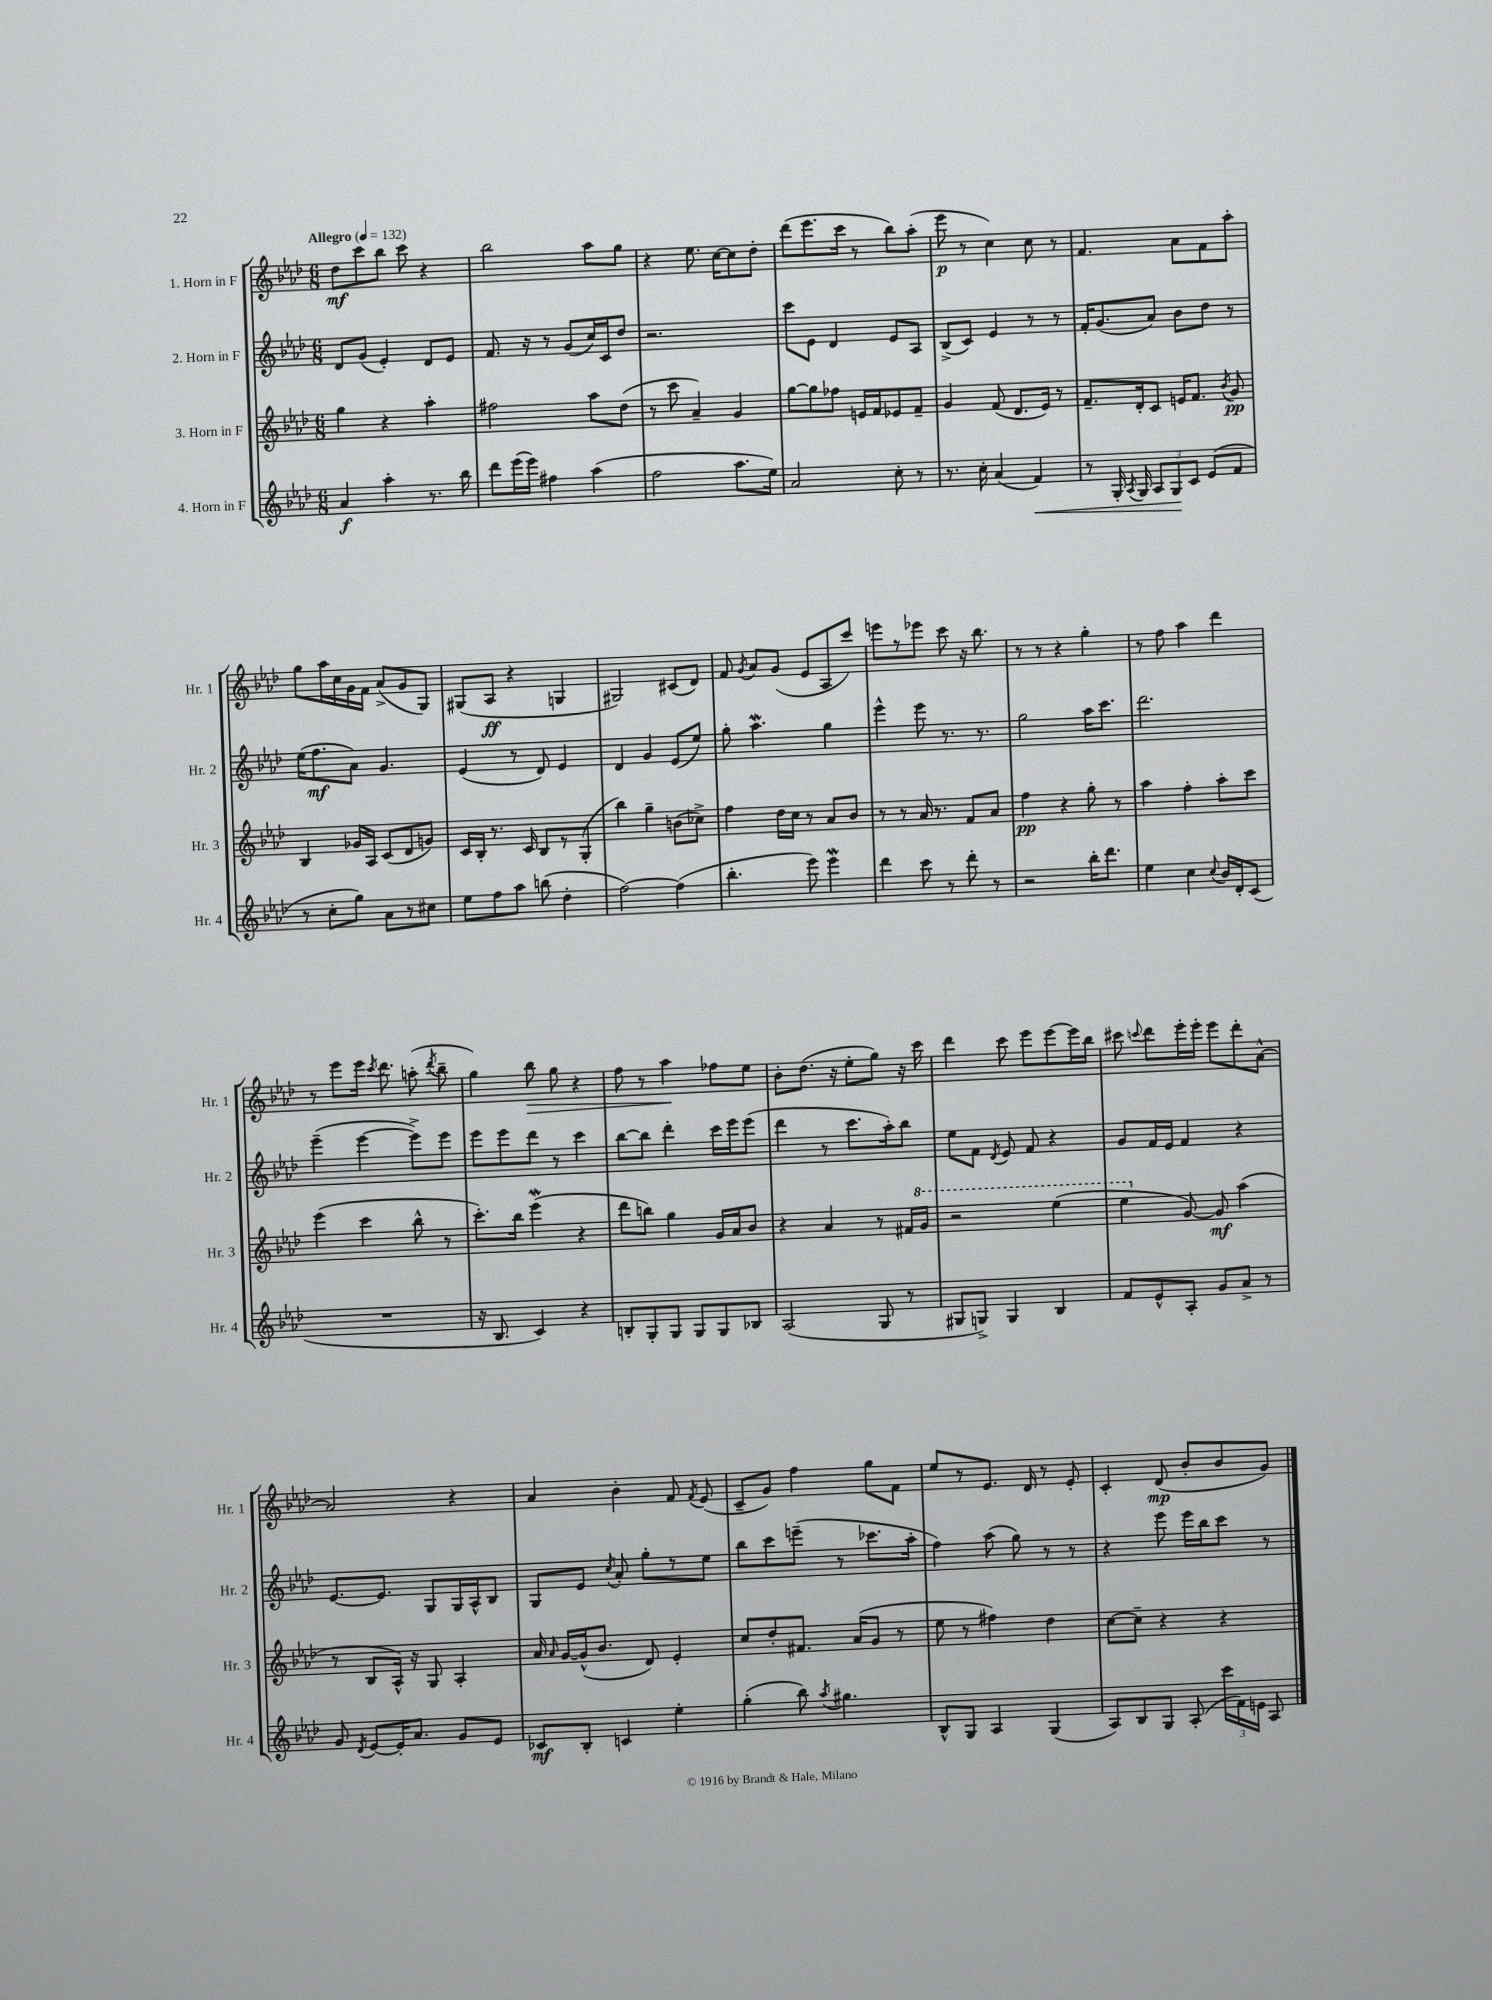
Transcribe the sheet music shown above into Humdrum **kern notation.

**kern	**dynam	**kern	**dynam	**kern	**dynam	**kern	**dynam
*part4	*part4	*part3	*part3	*part2	*part2	*part1	*part1
*staff4	*staff4	*staff3	*staff3	*staff2	*staff2	*staff1	*staff1
*I"4. Horn in F	*	*I"3. Horn in F	*	*I"2. Horn in F	*	*I"1. Horn in F	*
*I'Hr. 4	*	*I'Hr. 3	*	*I'Hr. 2	*	*I'Hr. 1	*
*clefG2	*	*clefG2	*	*clefG2	*	*clefG2	*
*k[b-e-a-d-]	*	*k[b-e-a-d-]	*	*k[b-e-a-d-]	*	*k[b-e-a-d-]	*
*M6/8	*	*M6/8	*	*M6/8	*	*M6/8	*
*MM132	*	*MM132	*	*MM132	*	*MM132	*
=1	=1	=1	=1	=1	=1	=1	=1
!	!	!	!	!	!	!LO:TX:a:B:t=Allegro	!
4a-/	f	4gg\	.	8d-/L	.	8dd-\L	mf
.	.	.	.	(8g/J	.	8ccc\	.
4aa-'\	.	4r	.	4e-'/)	.	8bb-\J	.
.	.	.	.	.	.	8ccc\	.
8.r	.	4aa-'\	.	8d-/L	.	4r	.
.	.	.	.	8e-/J	.	.	.
16bb-\	.	.	.	.	.	.	.
=2	=2	=2	=2	=2	=2	=2	=2
8ddd-\L	.	2ff#X\	.	8.f/	.	2bb-\	.
(16eee-\L	.	.	.	.	.	.	.
16eee-\JJ)	.	.	.	16r	.	.	.
4ff#X\	.	.	.	8r	.	.	.
.	.	.	.	(8g/L	.	.	.
(4aa-\	.	8aa-\L	.	16cc/L)	.	8aa-\L	.
.	.	.	.	16c/J	.	.	.
.	.	(8dd-\J	.	8dd-/J	.	8gg\J	.
=3	=3	=3	=3	=3	=3	=3	=3
2ff\	.	8r	.	2.r	.	4r	.
.	.	8ccc\	.	.	.	.	.
.	.	4a-~/)	.	.	.	8.ee-\	.
.	.	.	.	.	.	[16cc\KL	.
8.aa-\L	.	4g/	.	.	.	8cc\]	.
.	.	.	.	.	.	8dd-'\J	.
16ee-\Jk)	.	.	.	.	.	.	.
=4	=4	=4	=4	=4	=4	=4	=4
2a-/	.	[8gg\L	.	8ccc\L	.	(8ddd-\L	.
.	.	8gg\]	.	8e-\J	.	8.eee-\	.
.	.	8ff-X\J	.	4d-/	.	.	.
.	.	.	.	.	.	16ccc\Jk	.
.	.	16en/LL	.	.	.	8r	.
.	.	16f/J	.	.	.	.	.
8cc'\	.	8e-X/	.	8e-/L	.	8bb-\L)	.
8r	.	8f~/J	.	8A-/J	.	(8aa-'\J	.
=5	=5	=5	=5	=5	=5	=5	=5
8.r	.	4g/	.	(8B-^/L	.	8eee-\	p
.	.	.	.	8c/J)	.	8r	.
16cc'\	.	.	.	.	.	.	.
(4a-/	.	(8f/	.	4e-/	.	4cc\)	.
.	.	8.d-/L	.	.	.	.	.
!	!LO:HP:b	!	!	!	!	!	!
4f/)	<	.	.	8r	.	8cc\	.
.	.	16e-/Jk)	.	.	.	.	.
.	.	8r	.	8r	.	8r	.
=6	=6	=6	=6	=6	=6	=6	=6
8r	.	8.f~/L	.	16f'/KL	.	4.f/	.
.	.	.	.	(8.g/	.	.	.
16G'/	.	.	.	.	.	.	.
8qA-/	.	.	.	.	.	.	.
16G/	.	16d-'/k	.	.	.	.	.
12A-/L	.	8c/J	.	8a-/J)	.	.	.
12G/	.	.	.	.	.	.	.
.	.	16en/KL	.	8b-\L	.	8a-\L	.
12c/J	[	.	.	.	.	.	.
.	.	8.f/J	.	.	.	.	.
(8e-/L	.	.	.	8dd-\J	.	8f\	.
.	.	8qb-/	.	.	.	.	.
8f/J	.	8g/	pp	8r	.	8aa-'\J	.
!!LO:LB:g=z
=7	=7	=7	=7	=7	=7	=7	=7
8r	.	4B-/	.	(16ee-\KL	.	8gg\L	.
.	.	.	.	8.ff\	mf	.	.
8cc'\L	.	.	.	.	.	16aa-\L	.
.	.	.	.	.	.	16cc\	.
8gg\J)	.	16g-X/LL	.	8a-\J)	.	16g\	.
.	.	16A-/JJ	.	.	.	16f\JJ	.
8a-\L	.	(8c/L	.	4.g/	.	(8a-^/L	.
8r	.	8d-/	.	.	.	8g/	.
8cc#X\J	.	8gn/J)	.	.	.	8G/J)	.
=8	=8	=8	=8	=8	=8	=8	=8
8ee-\L	.	16c/LL	.	(4e-/	.	(8G#X/L	.
.	.	16B-'/JJ	.	.	.	.	.
8ff\	.	8.r	.	.	.	8A-/J	ff
8aa-\J	.	.	.	8r	.	4r	.
.	.	16c/	.	.	.	.	.
(8bbn\	.	8B-/L	.	8d-/)	.	.	.
4dd-'\	.	8r	.	4e-/	.	4Gn/	.
.	.	(8G'/J	.	.	.	.	.
=9	=9	=9	=9	=9	=9	=9	=9
[2ff\)	.	4bb-\)	.	4d-/	.	2G#X/)	.
.	.	4gg~\	.	4g/	.	.	.
(4ff\]	.	(8bn\L	.	(8e-/L	.	(8c#X/L	.
.	.	8cc-X^\J)	.	8ee-/J)	.	8d-/J)	.
=10	=10	=10	=10	=10	=10	=10	=10
4.bb-'\	.	4ff\	.	8gg'\	.	8f/	.
.	.	.	.	.	.	8qg/	.
.	.	.	.	4.aa-w\	.	8a-/L	.
.	.	16dd-\LL	.	.	.	(8g/J	.
.	.	16cc\JJ	.	.	.	.	.
8eee-\)	.	8r	.	.	.	8e-/L	.
4eee-W\	.	8a-/L	.	4gg\	.	8A-/	.
.	.	8b-/J	.	.	.	8ccc/J)	.
=11	=11	=11	=11	=11	=11	=11	=11
4ddd-\	.	8r	.	4eee-^^\	.	8eeen\L	.
.	.	8r	.	.	.	8r	.
8ccc\	.	16a-/	.	8eee-\	.	8eee-X\J	.
.	.	8.r	.	.	.	.	.
8r	.	.	.	8.r	.	8ccc\	.
8ddd-'\	.	8f/L	.	.	.	16r	.
.	.	.	.	8.r	.	8.bb-\	.
8r	.	8a-/J	.	.	.	.	.
=12	=12	=12	=12	=12	=12	=12	=12
2r	.	4ff\	pp	2gg\	.	8r	.
.	.	.	.	.	.	8r	.
.	.	4r	.	.	.	4r	.
16bb-'\KL	.	8gg'\	.	16aa-\KL	.	4gg'\	.
8.ddd-\J	.	.	.	8.ccc\J	.	.	.
.	.	8r	.	.	.	.	.
=13	=13	=13	=13	=13	=13	=13	=13
4ee-\	.	4aa-\	.	2.ddd-\	.	8r	.
.	.	.	.	.	.	8ff\	.
4cc\	.	4ff'\	.	.	.	4aa-\	.
8qqcc/	.	.	.	.	.	.	.
16b-/LL	.	8aa-'\L	.	.	.	4ddd-\	.
16d-'/J	.	.	.	.	.	.	.
(8c/J	.	8ccc\J	.	.	.	.	.
!!LO:LB:g=z
=14	=14	=14	=14	=14	=14	=14	=14
2.r	.	(4eee-\	.	(4eee-~\	.	8r	.
.	.	.	.	.	.	8eee-\L	.
.	.	4ccc\	.	[4eee-\	.	16eee-\Jk	.
.	.	.	.	.	.	8qccc/	.
.	.	.	.	.	.	8.ddd-\	.
.	.	8bb-^^\	.	8eee-^\L])	.	(8aan'\	.
.	.	.	.	.	.	8qddd-/	.
.	.	8r	.	8eee-\J	.	8bb-~\	.
=15	=15	=15	=15	=15	=15	=15	=15
16r	.	8.ccc'\L)	.	8eee-\L	.	4gg\)	.
8.B-/	.	.	.	.	.	.	.
.	.	.	.	8eee-\	.	.	.
.	.	16bb-\Jk	.	.	.	.	.
!	!	!	!	!	!	!	!LO:HP:b
4c/)	.	(4eee-W\	.	8ddd-\J	.	8bb-\	>
.	.	.	.	8r	.	8gg\	.
4r	.	4r	.	4ccc\	.	4r	.
=16	=16	=16	=16	=16	=16	=16	=16
8Bn'/L	.	8ddd-\L	.	[8bb-\L	.	8ff\	.
8G'/	.	8bbn\J)	.	8bb-\J]	.	8r	.
8G/J	.	4gg\	.	4ddd-'\	.	4aa-\	.
8G/L	.	.	.	.	.	.	.
8G/	.	16g/LL	.	16ccc\LL	.	8ff-X\L	]
.	.	16a-/J	.	16eee-\J	.	.	.
8B-X/J	.	8b-/J	.	(8eee-\J	.	8ee-\J	.
=17	=17	=17	=17	=17	=17	=17	=17
(2A-/	.	4r	.	4ddd-\	.	8b-'\L	.
.	.	.	.	.	.	(8.dd-\J	.
.	.	4a-/	.	8r	.	.	.
.	.	.	.	.	.	16r	.
.	.	.	.	8.ccc\L	.	8ee-'\L	.
8G/	.	8r	.	.	.	8gg\J)	.
.	.	.	.	16aa-'\k)	.	.	.
8r	.	16f#X/LL	.	8bb-\J	.	16r	.
*	*	*8va	*	*	*	*	*
.	.	16gg/JJ	.	.	.	16ccc\	.
=18	=18	=18	=18	=18	=18	=18	=18
8G#X/L	.	2r	.	8ee-\L	.	4ddd-\	.
8Gn^/J)	.	.	.	8f\J	.	.	.
.	.	.	.	8qd-/	.	.	.
4G/	.	.	.	8e-/	.	8ccc\	.
.	.	.	.	8f/	.	8eee-\L	.
4B-/	.	(4eee-\	.	4r	.	[8eee-\	.
.	.	.	.	.	.	16eee-\L]	.
.	.	.	.	.	.	16bb-\JJ	.
=19	=19	=19	=19	=19	=19	=19	=19
8f/L	.	4eee-\	.	8g/L	.	8ccc#X\	.
.	.	.	.	.	.	8qqcccn/	.
8e-^^/	.	.	.	16f/L	.	8ddd-\L	.
.	.	.	.	16e-/JJ	.	.	.
*	*	*X8va	*	*	*	*	*
8A-'/J	.	[8g/)	.	4f/	.	16eee-'\L	.
.	.	.	.	.	.	16eee-'\JJ	.
8g/L	.	8g/]	mf	.	.	8eee-\L	.
8a-^/J	.	(4aa-\	.	4r	.	8ddd-'\	.
8r	.	.	.	.	.	[8a-^^\J	.
!!LO:LB:g=z
=20	=20	=20	=20	=20	=20	=20	=20
8g/	.	8r	.	[8.e-/L	.	2a-/]	.
8qd-/	.	.	.	.	.	.	.
[8e-/L	.	8B-/L	.	.	.	.	.
.	.	.	.	8.e-/J]	.	.	.
16e-'/K]	.	16A-^^/Jk)	.	.	.	.	.
8.a-/J	.	16r	.	.	.	.	.
.	.	8G/	.	8G/L	.	.	.
8g/L	.	4A-'/	.	16G/L	.	4r	.
.	.	.	.	16A-^^/J	.	.	.
8e-/J	.	.	.	8B-/J	.	.	.
=21	=21	=21	=21	=21	=21	=21	=21
8c-X/L	mf	16a-/	.	8G/L	.	4a-/	.
.	.	16qqa-/	.	.	.	.	.
.	.	[16g/LL	.	.	.	.	.
8B-'/J	.	(16g^^/J]	.	8e-/J	.	.	.
.	.	8.b-/J	.	.	.	.	.
.	.	.	.	8qcc/	.	.	.
4cn/	.	.	.	8a-'/	.	4b-'\	.
.	.	8d-/)	.	8gg'\L	.	.	.
4ee-'\	.	4e-'/	.	8r	.	8f/	.
.	.	.	.	.	.	8qf/	.
.	.	.	.	8ee-\J	.	(8e-/	.
=22	=22	=22	=22	=22	=22	=22	=22
(4gg'\	.	8cc/L	.	8bb-\L	.	8c~/L	.
.	.	8dd-'/	.	8ccc\	.	8g/J)	.
8bb-\)	.	8.f#X/J	.	(8eeen~\J	.	4ff\	.
8qaa-/	.	.	.	.	.	.	.
4.gg#X\	.	.	.	8r	.	.	.
.	.	(16a-/KL	.	.	.	.	.
.	.	8g/J	.	8.ccc-X\L	.	8gg\L	.
.	.	8r	.	.	.	8f\J	.
.	.	.	.	16aa-'\Jk	.	.	.
=23	=23	=23	=23	=23	=23	=23	=23
8B-^^/L	.	8ee-\	.	4ff\)	.	8ee-/L	.
8G/J	.	8r	.	.	.	8r	.
4A-/	.	4ff#X\)	.	(8aa-\	.	8.e-/J	.
.	.	.	.	8gg\)	.	.	.
.	.	.	.	.	.	16d-/	.
(4G/	.	4dd-\	.	8r	.	8r	.
.	.	.	.	8r	.	8e-'/	.
=24	=24	=24	=24	=24	=24	=24	=24
8A-/L)	.	[8cc\L	.	4r	.	4c'/	.
8B-/	.	8cc~\J]	.	.	.	.	.
8G/J	.	4r	.	8eee-\	.	(8d-/	mp
(8A-'/	.	.	.	16eee-\LL	.	8b-'/L	.
.	.	.	.	16bb-\J	.	.	.
24ccc\LL	.	4r	.	8ccc\J	.	8b-/	.
24f\)	.	.	.	.	.	.	.
24en\JJ	.	.	.	.	.	.	.
8A-/	.	.	.	8r	.	8g/J)	.
==	==	==	==	==	==	==	==
*-	*-	*-	*-	*-	*-	*-	*-
